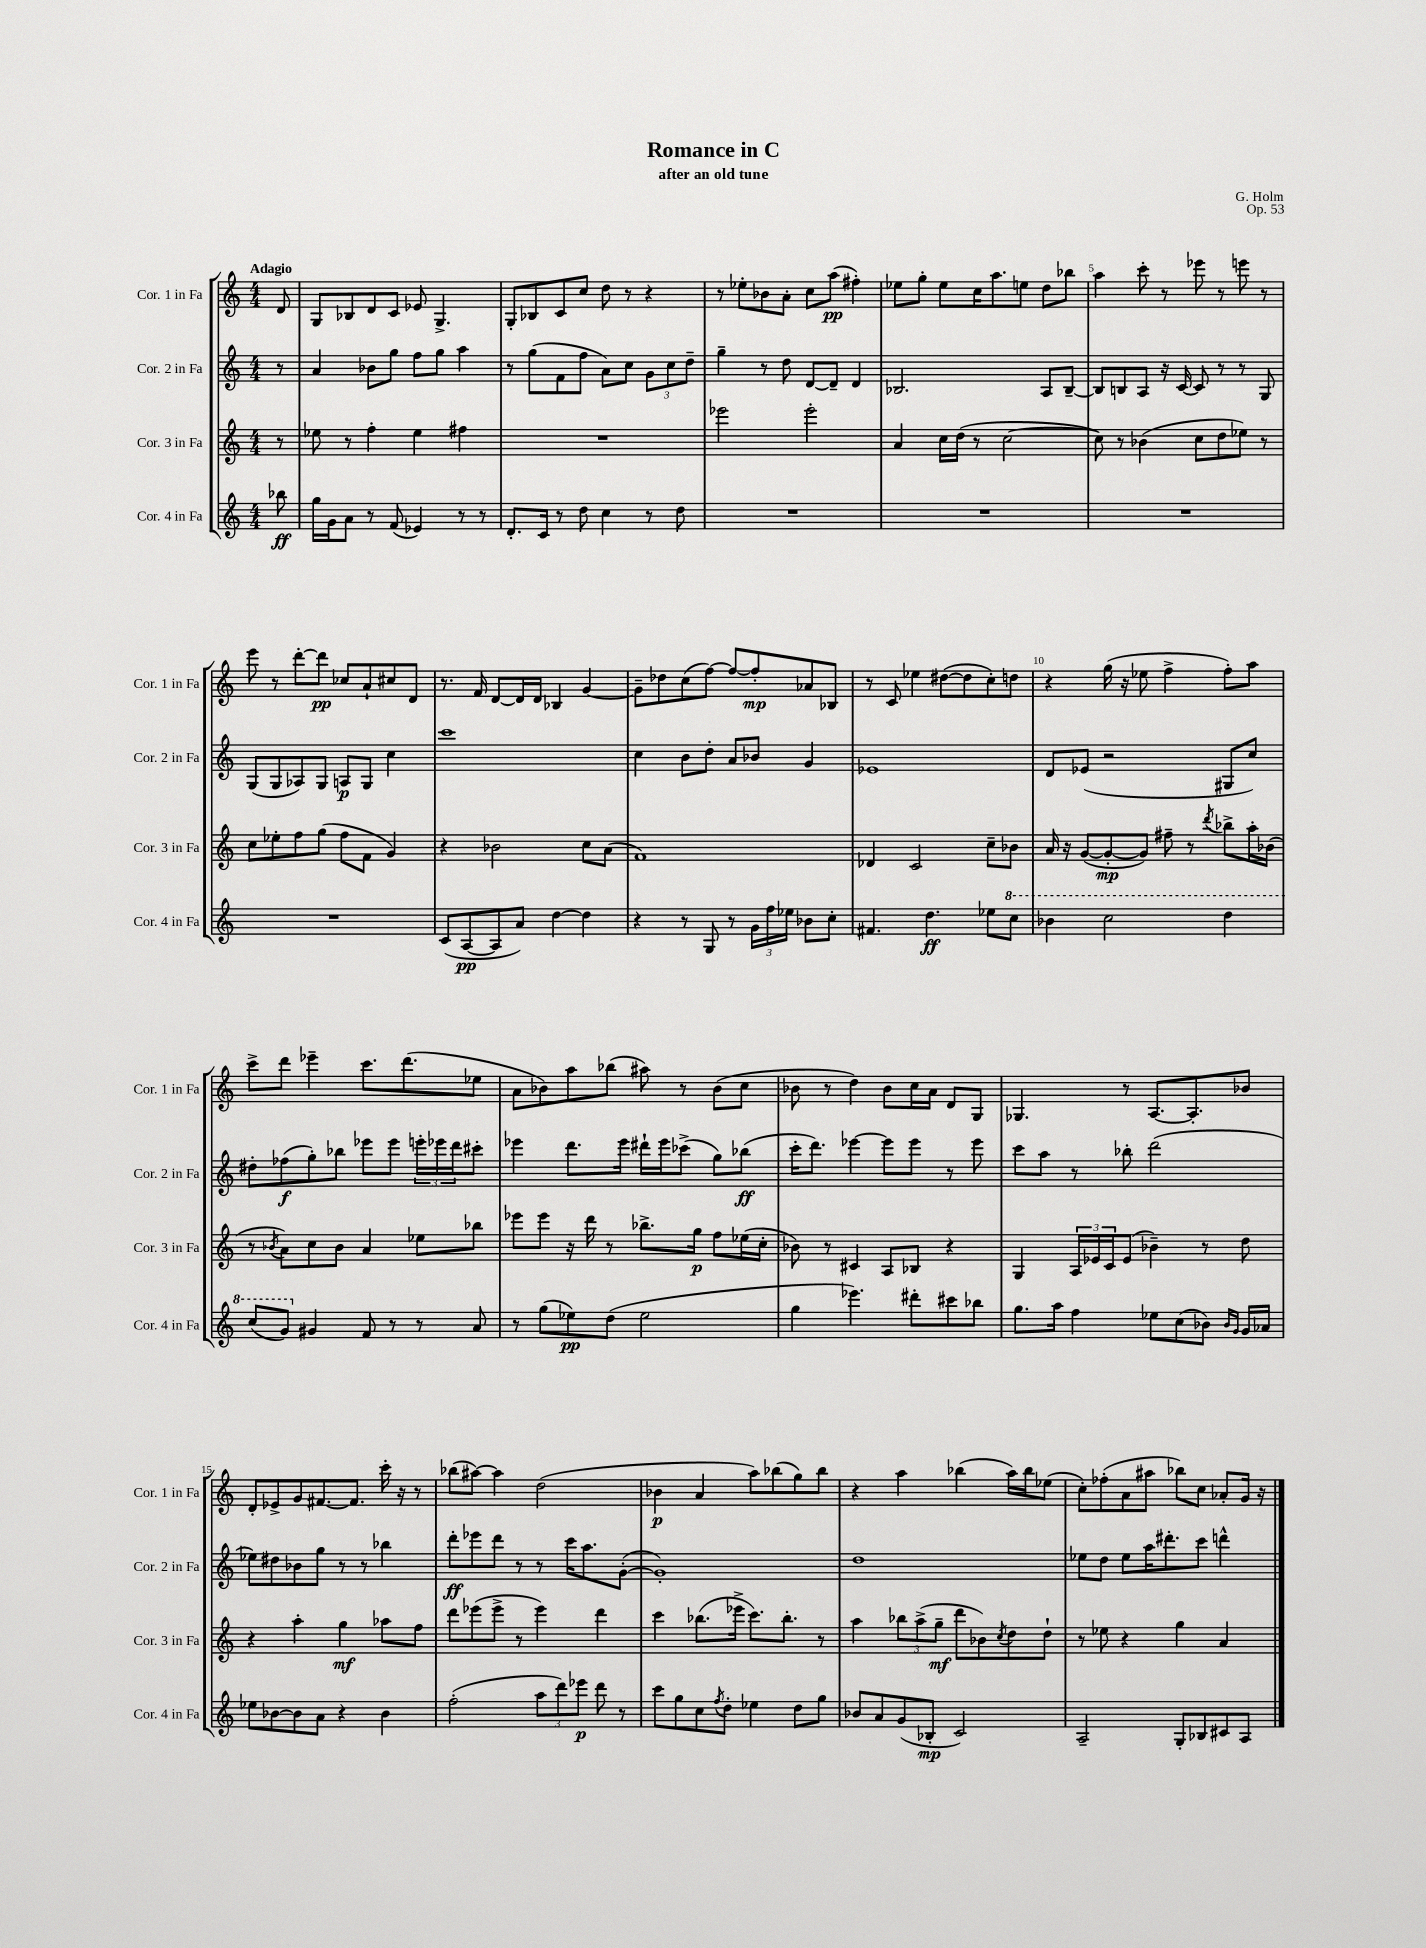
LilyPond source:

\header { title = "Romance in C" composer = "G. Holm" subtitle = "after an old tune" opus = "Op. 53" }
<<
\new StaffGroup <<
\new Staff = "s0" \with { instrumentName = "Cor. 1 in Fa" shortInstrumentName = "Cor. 1 in Fa" } {
    \clef treble \key c \major \numericTimeSignature \time 4/4 \partial 8 \tempo "Adagio"
    d'8 |
    g8 bes8 d'8 c'8 ees'8 g4.-> |
    g8-. bes8 c'8 c''8 d''8 r8 r4 |
    r8 ees''8-. bes'8 a'8-. c''8 a''8\pp( fis''4-.) |
    ees''8 g''8-. ees''8 c''16 a''8. e''8 d''8 bes''8 |
    a''4 c'''8-. r8 ees'''8 r8 e'''8 r8 |
    e'''8 r8 d'''8~-. d'''8\pp ces''8 a'8-! cis''8 d'8 |
    r8. f'16 d'8~ d'16 d'16 bes4 g'4~ |
    g'8-- des''8 c''8( f''8~) f''8~ f''8-.\mp aes'8 bes8 |
    r8 c'8 ees''4 dis''8~( dis''8 c''8-.) d''8 |
    r4 g''16( r16 ees''8 f''4-> f''8-.) a''8 |
    c'''8-> d'''8 ees'''4-- c'''8. d'''8.( ees''8 |
    a'8 bes'8) a''8 bes''8( ais''8) r8 bes'8( c''8 |
    bes'8 r8 d''4) bes'8 c''16 a'16 d'8 g8 |
    ges4. r8 a8.~ a8.-. bes'8 |
    d'8-. ees'8-> g'8 fis'8.~ fis'8. c'''16-. r16 r8 |
    bes''8( ais''8~) ais''4 d''2( |
    bes'4\p a'4 a''8) bes''8( g''8) bes''8 |
    r4 a''4 bes''4( a''16) bes''16 ees''8( |
    c''8-.) fes''8-.( a'8 ais''8 bes''8) c''8 aes'8-. g'16 r16 \bar "|." |
}
\new Staff = "s1" \with { instrumentName = "Cor. 2 in Fa" shortInstrumentName = "Cor. 2 in Fa" } {
    \clef treble \key c \major \numericTimeSignature \time 4/4 \partial 8
    r8 |
    a'4 bes'8 g''8 f''8 g''8 a''4 |
    r8 g''8( f'8 f''8 a'8) c''8 \tuplet 3/2 { g'8 c''8 d''8-- } |
    g''4-- r8 d''8 d'8~ d'8-- d'4 |
    bes2. a8 bes8~-- |
    bes8 b8 a8 r16 c'16~ c'8 r8 r8 g8 |
    g8( g8 aes8) g8 a8\p g8 c''4 |
    c'''1 |
    c''4 b'8 d''8-. a'8 bes'8 g'4 |
    ees'1 |
    d'8 ees'8( r2 gis8 c''8) |
    dis''8-. fes''8\f( g''8-.) bes''8 ees'''8 ees'''8 \tuplet 3/2 { e'''16-. ees'''16 d'''16 } cis'''8-. |
    ees'''4 d'''8. ees'''16 dis'''16-! ees'''16 ces'''8->( g''8) bes''8\ff( |
    c'''16-. d'''8.) ees'''4~ ees'''8 ees'''8 r8 ees'''8 |
    c'''8 a''8 r8 bes''8-. d'''2( |
    ees''8) dis''8 bes'8 g''8 r8 r8 bes''4 |
    d'''8-.\ff ees'''8 d'''8 r8 r8 c'''16 a''8. g'8~-.( |
    g'1-.) |
    d''1 |
    ees''8 d''8 ees''8 a''16 dis'''8.-. c'''8 d'''4-^ \bar "|." |
}
\new Staff = "s2" \with { instrumentName = "Cor. 3 in Fa" shortInstrumentName = "Cor. 3 in Fa" } {
    \clef treble \key c \major \numericTimeSignature \time 4/4 \partial 8
    r8 |
    ees''8 r8 f''4-. ees''4 fis''4 |
    R1 |
    ees'''2 ees'''2-. |
    a'4 c''16 d''16( r8 c''2~ |
    c''8) r8 bes'4( c''8 d''8 ees''8) r8 |
    c''8 ees''8-. f''8 g''8( f''8 f'8 g'4) |
    r4 bes'2 c''8 a'8( |
    f'1) |
    des'4 c'2 c''8-- bes'8 |
    a'16 r16 g'8~( g'8~-.\mp g'8) fis''8-- r8 \acciaccatura { d'''8 } bes''8-> a''16-. bes'16( |
    r8 \acciaccatura { bes'8 } a'8) c''8 bes'8 a'4 ees''8 bes''8 |
    ees'''8 ees'''8 r16 d'''16 r8 bes''8.-> g''16\p f''8 ees''16( c''16-. |
    bes'8) r8 cis'4 a8 bes8 r4 |
    g4 \tuplet 3/2 { a16 ees'16 c'16 } ees'8( bes'4--) r8 d''8 |
    r4 a''4-. g''4\mf aes''8 f''8 |
    d'''8 ees'''8( ees'''8-> r8 ees'''4) d'''4 |
    c'''4 bes''8.( ees'''16-> c'''8.) bes''8.-. r8 |
    a''4 \tuplet 3/2 { bes''8 a''8->( g''8--\mf } d'''8 bes'8) \acciaccatura { c''8 } d''8 d''8-! |
    r8 ees''8 r4 g''4 a'4 \bar "|." |
}
\new Staff = "s3" \with { instrumentName = "Cor. 4 in Fa" shortInstrumentName = "Cor. 4 in Fa" } {
    \clef treble \key c \major \numericTimeSignature \time 4/4 \partial 8
    bes''8\ff |
    g''16 g'16 a'8 r8 f'8( ees'4) r8 r8 |
    d'8.-. c'16 r8 d''8 c''4 r8 d''8 |
    R1 |
    R1 |
    R1 |
    R1 |
    c'8( a8~\pp a8 a'8) d''4~ d''4 |
    r4 r8 g8 r8 \tuplet 3/2 { g'16 f''16 ees''16 } bes'8 c''8-. |
    fis'4. d''4.\ff ees''8 \ottava #1 c'''8 |
    bes''4 c'''2 d'''4 |
    c'''8( g''8) \ottava #0 gis'4 f'8 r8 r8 a'8 |
    r8 g''8( ees''8\pp) d''8( ees''2 |
    g''4 ees'''4.) dis'''8-. cis'''8 bes''8 |
    g''8. a''16 f''4 ees''8 c''8( bes'8) \grace { bes'16 g'16 } g'16 aes'16 |
    ees''8 bes'8~ bes'8 a'8 r4 bes'4 |
    f''2-.( \tuplet 3/2 { a''8 d'''8) ees'''8\p } d'''8 r8 |
    c'''8 g''8 c''8 \acciaccatura { f''8 } d''8-. ees''4 d''8 g''8 |
    bes'8 a'8 g'8( bes8-.\mp c'2) |
    a2-- g8-. bes8 cis'8 a8 \bar "|." |
}
>>
>>
\layout { \context { \Score \override BarNumber.break-visibility = ##(#f #t #t) barNumberVisibility = #(every-nth-bar-number-visible 5) } }
